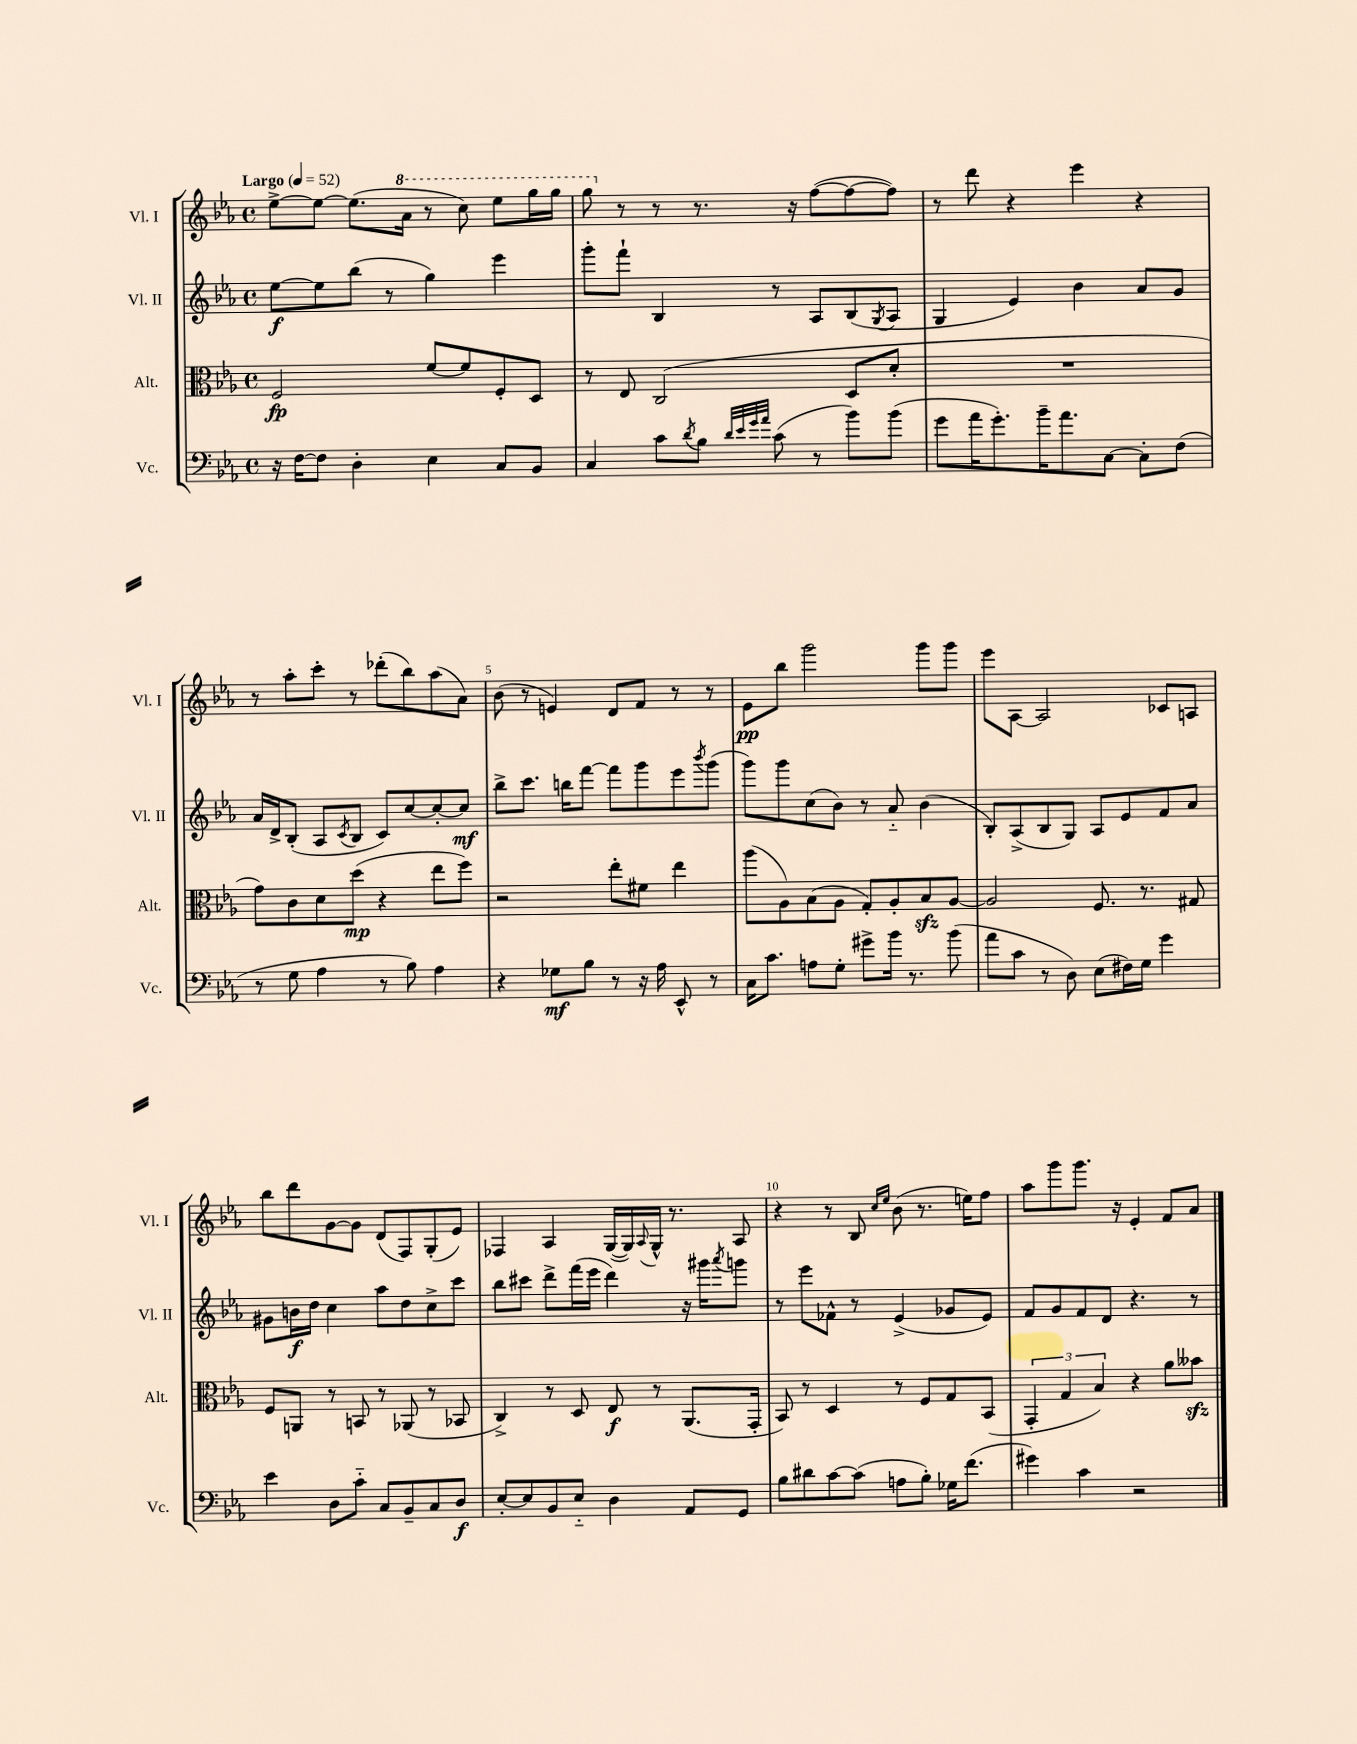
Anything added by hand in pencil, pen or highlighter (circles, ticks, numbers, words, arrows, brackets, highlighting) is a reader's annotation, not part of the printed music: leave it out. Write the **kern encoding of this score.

**kern	**dynam	**kern	**dynam	**kern	**dynam	**kern	**dynam
*part4	*part4	*part3	*part3	*part2	*part2	*part1	*part1
*staff4	*staff4	*staff3	*staff3	*staff2	*staff2	*staff1	*staff1
*I"Vc.	*	*I"Alt.	*	*I"Vl. II	*	*I"Vl. I	*
*I'Vc.	*	*I'Alt.	*	*I'Vl. II	*	*I'Vl. I	*
*clefF4	*	*clefC3	*	*clefG2	*	*clefG2	*
*k[b-e-a-]	*	*k[b-e-a-]	*	*k[b-e-a-]	*	*k[b-e-a-]	*
*M4/4	*	*M4/4	*	*M4/4	*	*M4/4	*
*met(c)	*	*met(c)	*	*met(c)	*	*met(c)	*
*MM52	*	*MM52	*	*MM52	*	*MM52	*
=1	=1	=1	=1	=1	=1	=1	=1
!	!	!	!	!	!	!LO:TX:a:B:t=Largo	!
16r	.	2F/	fp	[8ee-\L	f	[8ee-^\L	.
[16F\KL	.	.	.	.	.	.	.
8F\J]	.	.	.	8ee-\]	.	8ee-\J_	.
4D'\	.	.	.	(8bb-\J	.	(8.ee-\L]	.
.	.	.	.	8r	.	.	.
*	*	*	*	*	*	*8va	*
.	.	.	.	.	.	16aa-\Jk	.
4E-\	.	[8f/L	.	4gg\)	.	8r	.
.	.	8f/]	.	.	.	8ccc\)	.
8C/L	.	8F'/	.	4eee-\	.	8eee-\L	.
8BB-/J	.	8D/J	.	.	.	16ggg\L	.
.	.	.	.	.	.	16ggg\JJ	.
=2	=2	=2	=2	=2	=2	=2	=2
4C/	.	8r	.	8ggg'\L	.	8ggg\	.
*	*	*	*	*	*	*X8va	*
.	.	8E-/	.	8fff`\J	.	8r	.
8c\L	.	(2C/	.	4B-/	.	8r	.
8qd/	.	.	.	.	.	.	.
8B-\J	.	.	.	.	.	8.r	.
32qqd/LLL	.	.	.	.	.	.	.
32qqe-/	.	.	.	.	.	.	.
32qqg/	.	.	.	.	.	.	.
32qqa-/JJJ	.	.	.	.	.	.	.
(8c\	.	.	.	8r	.	.	.
.	.	.	.	.	.	16r	.
8r	.	.	.	8A-/L	.	([8ff\L	.
8b-\L)	.	8D/L	.	(8B-/	.	8ff\_	.
.	.	.	.	8qG/	.	.	.
(8b-\J	.	8d'/J	.	8A-/J	.	8ff\J])	.
=3	=3	=3	=3	=3	=3	=3	=3
8g\L	.	1r	.	4G/	.	8r	.
16a-\K	.	.	.	.	.	8ddd\	.
8.g'\)	.	.	.	.	.	.	.
.	.	.	.	4e-/)	.	4r	.
16b-~\K	.	.	.	.	.	.	.
8.a-\	.	.	.	.	.	.	.
.	.	.	.	4b-\	.	4eee-\	.
[8C\J	.	.	.	.	.	.	.
8C'\L]	.	.	.	8a-/L	.	4r	.
(8F\J	.	.	.	8g/J	.	.	.
!!LO:LB:g=z
=4	=4	=4	=4	=4	=4	=4	=4
8r	.	8g\L)	.	16a-/LL	.	8r	.
.	.	.	.	16d^/J	.	.	.
8G\	.	8c\	.	(8B-'/J	.	8aa-'\L	.
4A-\	.	8d\	.	8A-/L	.	8ccc'\J	.
.	.	.	.	8qc/	.	.	.
.	.	(8dd\J	mp	8B-/J	.	8r	.
8r	.	4r	.	8c/L)	.	(8ddd-X'\L	.
8B-\)	.	.	.	[8cc/	.	8bb-\)	.
4A-\	.	8ee-\L	.	8cc'/_	.	(8aa-\	.
.	.	8ff\J)	.	8cc/J]	mf	8a-\J)	.
=5	=5	=5	=5	=5	=5	=5	=5
4r	.	2r	.	8bb-^\L	.	(8b-\	.
.	.	.	.	8.ccc\J	.	8r	.
8G-X\L	mf	.	.	.	.	4en/)	.
.	.	.	.	16bbn\KL	.	.	.
8B-\J	.	.	.	[8fff\J	.	.	.
8r	.	8ee-'\L	.	8fff\L]	.	8d/L	.
16r	.	8f#X\J	.	8ggg\	.	8f/J	.
16A-\	.	.	.	.	.	.	.
8EE-^^/	.	4ee-\	.	8eee-\	.	8r	.
.	.	.	.	8qbbb-/	.	.	.
8r	.	.	.	(8ggg\J	.	8r	.
=6	=6	=6	=6	=6	=6	=6	=6
16C\KL	.	(8aa-\L	.	8ggg\L)	.	8e-\L	pp
8.c\J	.	.	.	.	.	.	.
.	.	8A-\)	.	8ggg\	.	8bb-\J	.
8An\L	.	(8B-\	.	(8cc\	.	2ggg\	.
8G'\J	.	8A-\J	.	8b-\J)	.	.	.
8g#X^\L	.	8G'/L)	.	8r	.	.	.
16b-\Jk	.	8A-'/	.	8a-/	.	.	.
8.r	.	.	.	.	.	.	.
.	.	8B-zz/	.	(4b-\	.	8ggg\L	.
(8b-\	.	[8A-/J	.	.	.	8ggg\J	.
=7	=7	=7	=7	=7	=7	=7	=7
8a-\L	.	2A-/]	.	8B-'/L)	.	8eee-\L	.
8c\J	.	.	.	(8A-^/	.	[8A-\J	.
8r	.	.	.	8B-/	.	2A-/]	.
8D\)	.	.	.	8G/J)	.	.	.
(8E-\L	.	8.F/	.	8A-/L	.	.	.
16F#X\L)	.	.	.	8e-/	.	.	.
16G\JJ	.	8.r	.	.	.	.	.
4g\	.	.	.	8f/	.	8c-X/L	.
.	.	8G#X/	.	8a-/J	.	8An/J	.
!!LO:LB:g=z
=8	=8	=8	=8	=8	=8	=8	=8
4e-\	.	8F/L	.	8g#X\L	.	8bb-\L	.
.	.	8AAn/J	.	16bn\L	f	8ddd\	.
.	.	.	.	16dd\JJ	.	.	.
8D\L	.	8r	.	4cc\	.	[8g\	.
8c\J	.	8BBn/	.	.	.	8g\J]	.
8C/L	.	8r	.	8aa-\L	.	(8d/L	.
8BB-~/	.	(8AA-X/	.	8dd\	.	8F/)	.
8C/	.	8r	.	8cc^\	.	(8G'/	.
8D/J	f	8BB-X/	.	8ccc\J	.	8e-/J)	.
=9	=9	=9	=9	=9	=9	=9	=9
[8E-'/L	.	4C^/)	.	8bb-\L	.	4F-X/	.
8E-/]	.	.	.	8ccc#X\J	.	.	.
8BB-/	.	8r	.	8ddd^\L	.	4A-/	.
8E-/J	.	8D/	.	(16fff\L	.	.	.
.	.	.	.	16eee-\JJ	.	.	.
4D\	.	8E-/	f	4ddd\)	.	([16G/LL	.
.	.	.	.	.	.	16G/])	.
.	.	.	.	.	.	8qqA-/	.
.	.	8r	.	.	.	16G^^/JJ	.
.	.	.	.	.	.	8.r	.
8AA-/L	.	(8.AA-/L	.	16r	.	.	.
.	.	.	.	16ggg#X\KL	.	.	.
.	.	.	.	8qaaa-/	.	.	.
8GG/J	.	.	.	8gggn\J	.	8A-/	.
.	.	16GG'/Jk	.	.	.	.	.
=10	=10	=10	=10	=10	=10	=10	=10
8B-\L	.	8BB-/)	.	8r	.	4r	.
8d#X\	.	8r	.	8eee-\L	.	.	.
[8c\	.	4D/	.	8f-X^^\J	.	8r	.
(8c\J]	.	.	.	8r	.	8B-/	.
.	.	.	.	.	.	16qqcc/LL	.
.	.	.	.	.	.	16qqee-/JJ	.
8An\L	.	8r	.	(4e-^/	.	(8b-\	.
8B-'\J)	.	8F/L	.	.	.	8.r	.
16G-X\KL	.	8G/	.	8g-X/L	.	.	.
(8.f\J	.	.	.	.	.	16een\KL)	.
.	.	(8BB-/J	.	8e-/J)	.	8ff\J	.
=11	=11	=11	=11	=11	=11	=11	=11
4g#X\)	.	6GG'/	.	8f/L	.	8aa-\L	.
.	.	.	.	8g/	.	8ggg\	.
.	.	6G/	.	.	.	.	.
4c\	.	.	.	8f/	.	8.ggg\J	.
.	.	6B-/)	.	.	.	.	.
.	.	.	.	8d/J	.	.	.
.	.	.	.	.	.	16r	.
2r	.	4r	.	4.r	.	4e-'/	.
.	.	8a-\L	.	.	.	8f/L	.
.	.	8b--Xzz\J	.	8r	.	8a-/J	.
==	==	==	==	==	==	==	==
*-	*-	*-	*-	*-	*-	*-	*-
